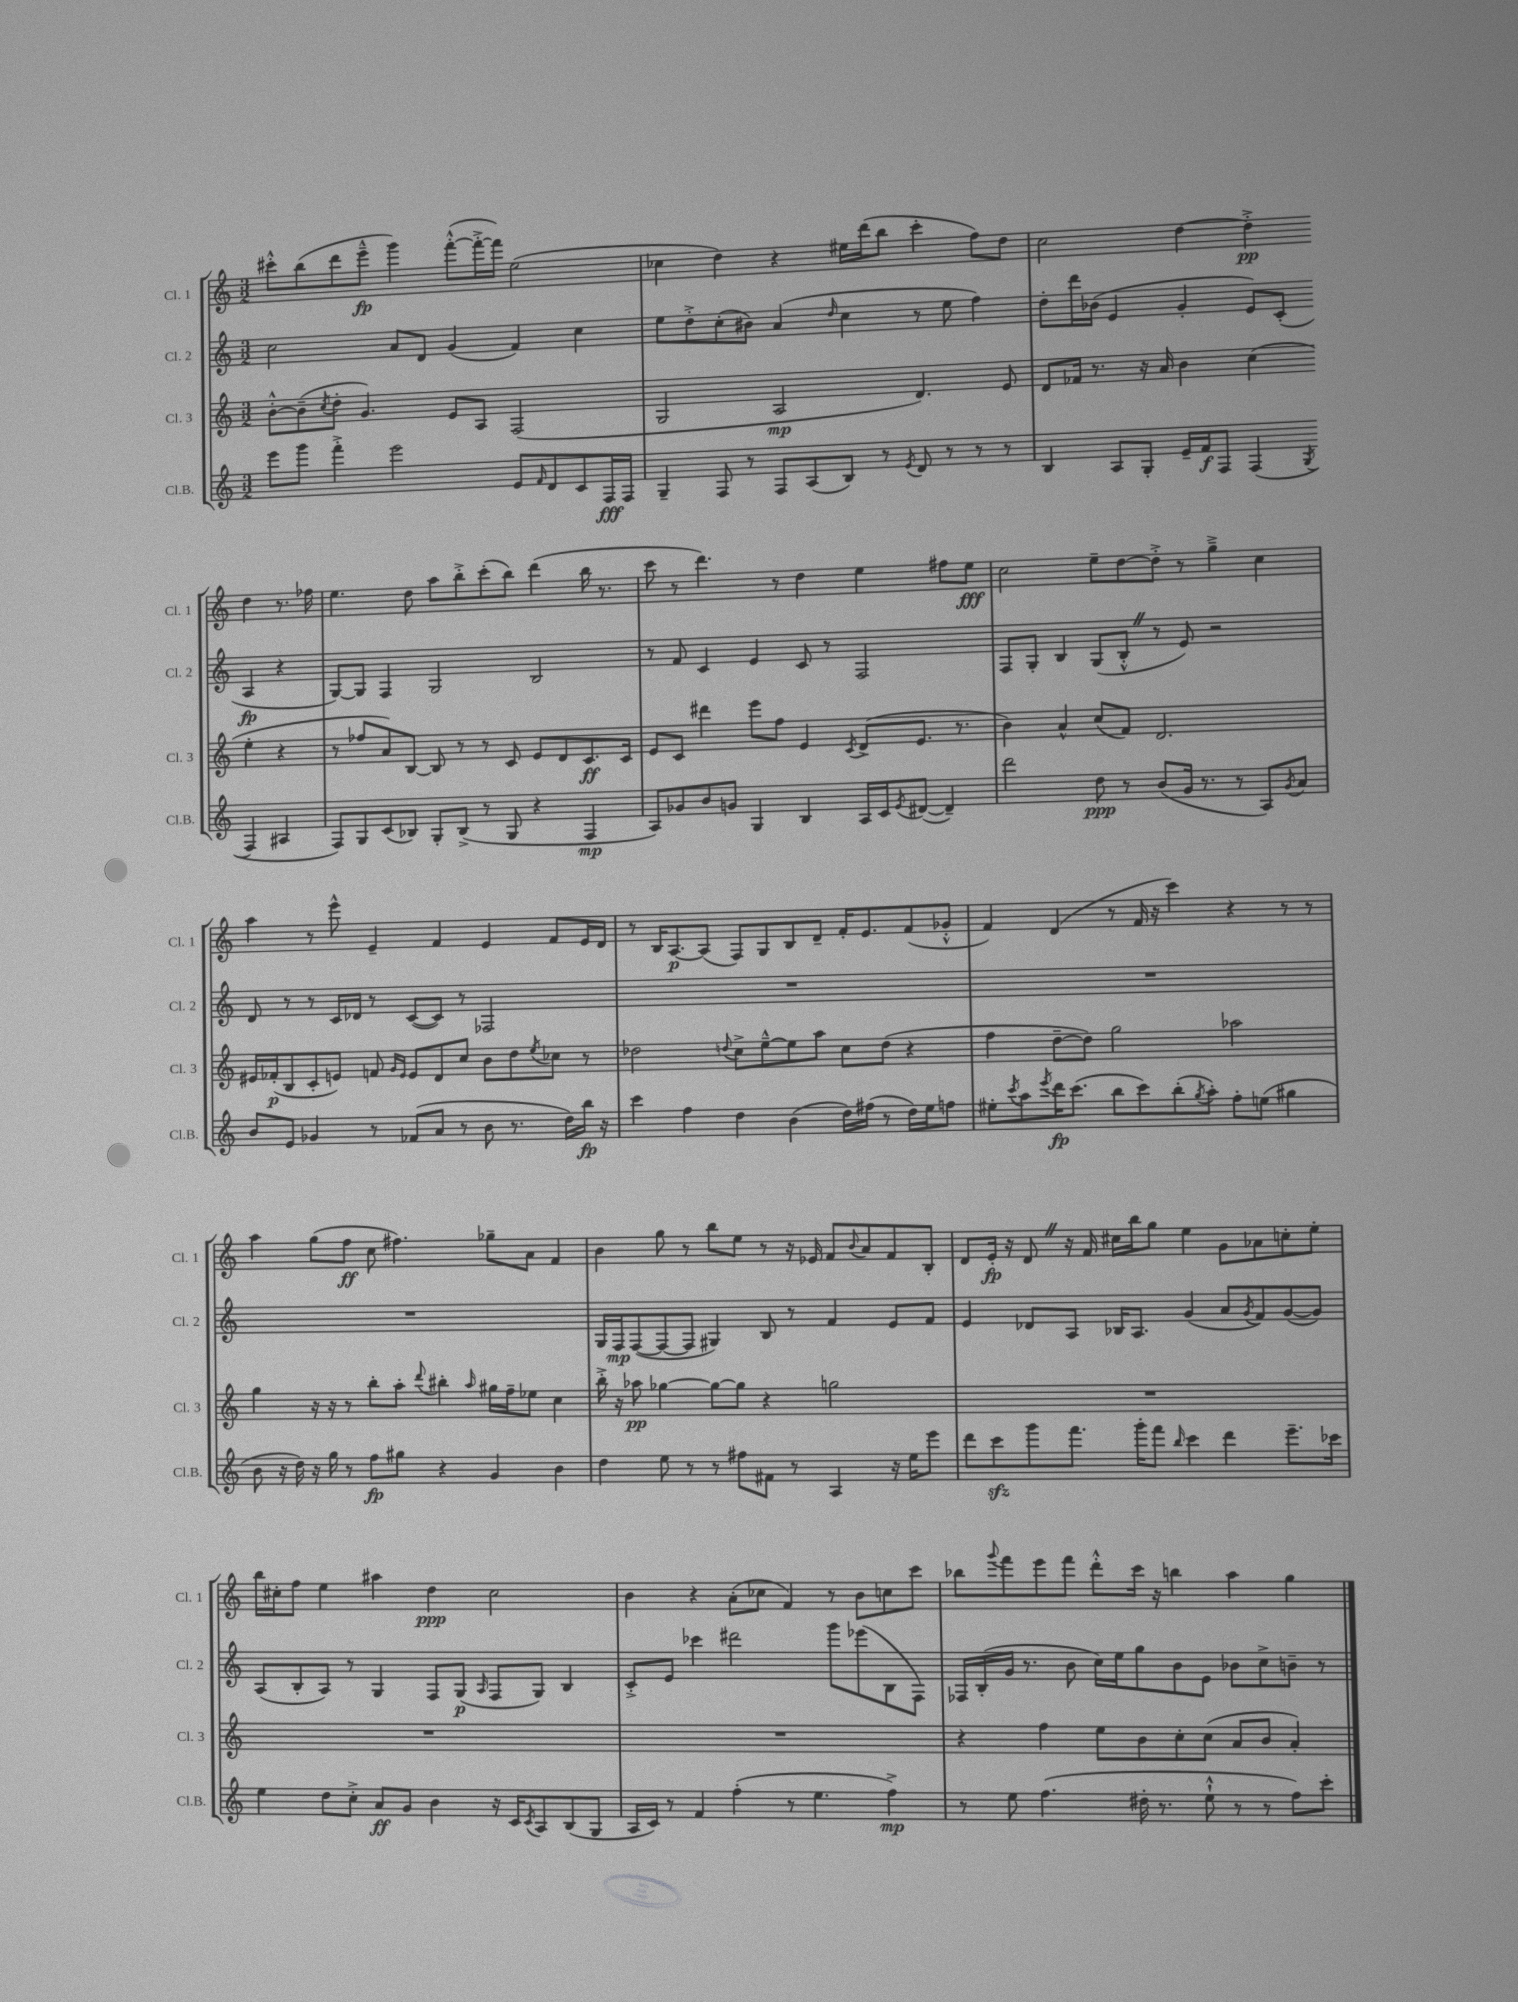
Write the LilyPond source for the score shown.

<<
\new StaffGroup <<
\new Staff = "s0" \with { instrumentName = "Cl. 1" shortInstrumentName = "Cl. 1" } {
    \clef treble \key c \major \numericTimeSignature \time 3/2
    cis'''8-.-^ b''8( d'''8 e'''8---^\fp g'''4) f'''8~-.-^( f'''16~-.-> f'''16) e''2( |
    ces''4 d''4) r4 eis''16 d'''16( b''8 c'''4-. f''8) d''8 |
    c''2 d''4~ d''4-.->\pp d''4 r8. fes''16 |
    e''4. d''8 a''8 b''8-.-> c'''8-.( b''8) d'''4( b''16 r8. |
    c'''8 r8 d'''4.) r8 d''4 e''4 fis''8 e''8\fff |
    c''2 e''8-- d''8~ d''8-.-> r8 g''4---> c''4 |
    a''4 r8 e'''8-^ e'4-- f'4 e'4 f'8 e'16 d'16 |
    r8 b16 a8.~\p a8( f8) g8 b8 d'8-- f'16-. e'8. f'8( ges'8-.-^ |
    f'4) d'4( r8 f'16 r16 c'''4) r4 r8 r8 |
    a''4 g''8( f''8\ff c''8 fis''4.) ges''8-- a'8 f'4 |
    b'4 g''8 r8 b''8 e''8 r8 r16 ees'16 f'8 \appoggiatura { b'8 } a'8 f'8 b8-. |
    d'8 e'16-.\fp r16 d'8 \once \override BreathingSign.text = \markup { \musicglyph "scripts.caesura.straight" } \breathe r16 f'16 cis''16 b''16 g''8 e''4 g'8 aes'8 c''8-. e''8-. |
    b''16 cis''16-. f''8 e''4 ais''4 d''4\ppp cis''2 |
    b'4 r4 a'8-.( ces''8 f'4) r8 b'8 c''8 c'''8 |
    bes''8 \appoggiatura { g'''8 } f'''8 e'''8 f'''8 d'''8-.-^ c'''16 r16 b''4 a''4 g''4 \bar "|." |
}
\new Staff = "s1" \with { instrumentName = "Cl. 2" shortInstrumentName = "Cl. 2" } {
    \clef treble \key c \major \numericTimeSignature \time 3/2
    c''2 a'8 d'8 g'4( f'4) c''4 |
    e''8 d''8-.-> c''8-.( bis'8) a'4( \grace { d''16 } c''4 r8 e''8 f''4) |
    d''8-. d'''16 bes'16( e'4 g'4-. e'8) c'8-.( a4\fp r4 |
    g8~) g8 f4 g2 b2 |
    r8 f'8 c'4 e'4 c'8 r8 f2 |
    f8 g8-. b4 g8( b8-.-^ \once \override BreathingSign.text = \markup { \musicglyph "scripts.caesura.straight" } \breathe r8 e'8) r2 |
    d'8 r8 r8 c'16 des'16 r8 c'8~( c'8) r8 fes2 |
    R1. |
    R1. |
    R1. |
    g16 f16\mp f8~( f8~ f8 gis4) b8 r8 f'4 e'8 f'8 |
    e'4 des'8 a8 bes16 a8. g'4( a'8 \acciaccatura { g'8 } f'8) g'8~( g'8) |
    a8( b8-. a8) r8 g4 f8 g8\p( \grace { a16 } f8 g8) b4 |
    c'8-.-> e'8 ces'''4 dis'''2 g'''8 ees'''8( b8 f8) |
    fes16 b16-.( g'16 r8. b'8 c''16) e''16 g''8 b'8 e'8 bes'8 c''8-> b'8-- r8 \bar "|." |
}
\new Staff = "s2" \with { instrumentName = "Cl. 3" shortInstrumentName = "Cl. 3" } {
    \clef treble \key c \major \numericTimeSignature \time 3/2
    b'8~-.-^ b'8--( \acciaccatura { c''8 } d''8-. g'4.) e'8 a8 f2( |
    g2 a2\mp d'4.) e'8 |
    d'8 fes'16 r8. r16 a'16 b'4 c''4( e''4-. r4 |
    r8 fes''8 a'8) b8~ b8 r8 r8 c'8 e'8 d'8 c'8.\ff c'16 |
    e'8 c'8 dis'''4 e'''8 f''8 e'4 \acciaccatura { c'8 } d'8->( e'8. r8. |
    b'4) a'4-^ c''8( f'8) d'2. |
    eis'16 fes'16-.\p( b8 c'8-. e'8) f'8 \grace { g'16 e'16 } e'8 d'8 c''8 b'8 d''8 \acciaccatura { e''8 } ces''8 r8 |
    des''2 \appoggiatura { d''8 } c''8-> e''8~---^ e''8 a''8 c''8 d''8( r4 |
    f''4 d''8~-- d''8) g''2 aes''2 |
    g''4 r16 r16 r8 b''8-. a''8-. \appoggiatura { d'''8 } bis''4-. \grace { a''16 } gis''16 f''16-- ees''8 c''4 |
    b''16-.-> r16 aes''8\pp ges''4~ ges''8~ ges''8 r4 g''2 |
    R1. |
    R1. |
    R1. |
    r4 f''4 e''8 b'8 c''8-. c''8( a'8 b'8 a'4-.) \bar "|." |
}
\new Staff = "s3" \with { instrumentName = "Cl.B." shortInstrumentName = "Cl.B." } {
    \clef treble \key c \major \numericTimeSignature \time 3/2
    e'''8 g'''8 f'''4-.-> e'''2 e'8 \grace { f'16 } d'8 c'8 f16\fff f16 |
    g4-- f8 r8 f8 a8( b8) r8 \acciaccatura { e'8 } d'8 r8 r8 r8 |
    b4 a8 g8-. e'16-- f'16\f f8 f4( \acciaccatura { g8 } f4 ais4 |
    f8) g8 c'8( bes8) g8-. bes8->( r8 g8 r4 f4\mp |
    a8) ges'8 b'8 g'8 g4 b4 a16 c'16 \acciaccatura { e'8 } dis'8~( dis'4--) |
    d'''2 d''8\ppp r8 b'8( g'16 r8. r8 a8) \acciaccatura { g'8 } a'8 |
    b'8 e'8 ges'4 r8 fes'8( a'8 r8 b'8 r8. d''16) b''16\fp r16 |
    c'''4 f''4 d''4 b'4( d''16) fis''16( r8 d''16) e''16 f''8 |
    eis''8-. \acciaccatura { c'''8 } a''8 \acciaccatura { e'''8 } d'''16\fp c'''8.( b''8 c'''8) b''8-.( \acciaccatura { g''8 } a''8-.) f''8-. e''8( gis''4 |
    b'8 r16 d''16) r16 g''16 r8 f''8\fp gis''8 r4 g'4 b'4 |
    d''4 e''8 r8 r8 fis''8 fis'8 r8 a4 r16 e''16 e'''8 |
    d'''8 c'''8\sfz g'''8 f'''8. g'''16-. f'''8 \grace { b''16 } c'''4 d'''4 e'''8.-- ces'''16 |
    e''4 d''8 c''8-.-> a'8\ff g'8 b'4 r16 c'16 \acciaccatura { c'8 } a8 b8( g8 |
    a16 c'16) r8 f'4 f''4-.( r8 e''4. f''4->\mp) |
    r8 e''8 f''4.( dis''16-. r8. e''8-!-^ r8 r8 f''8) c'''8-. \bar "|." |
}
>>
>>
\layout { \context { \Score \remove "Bar_number_engraver" } }
